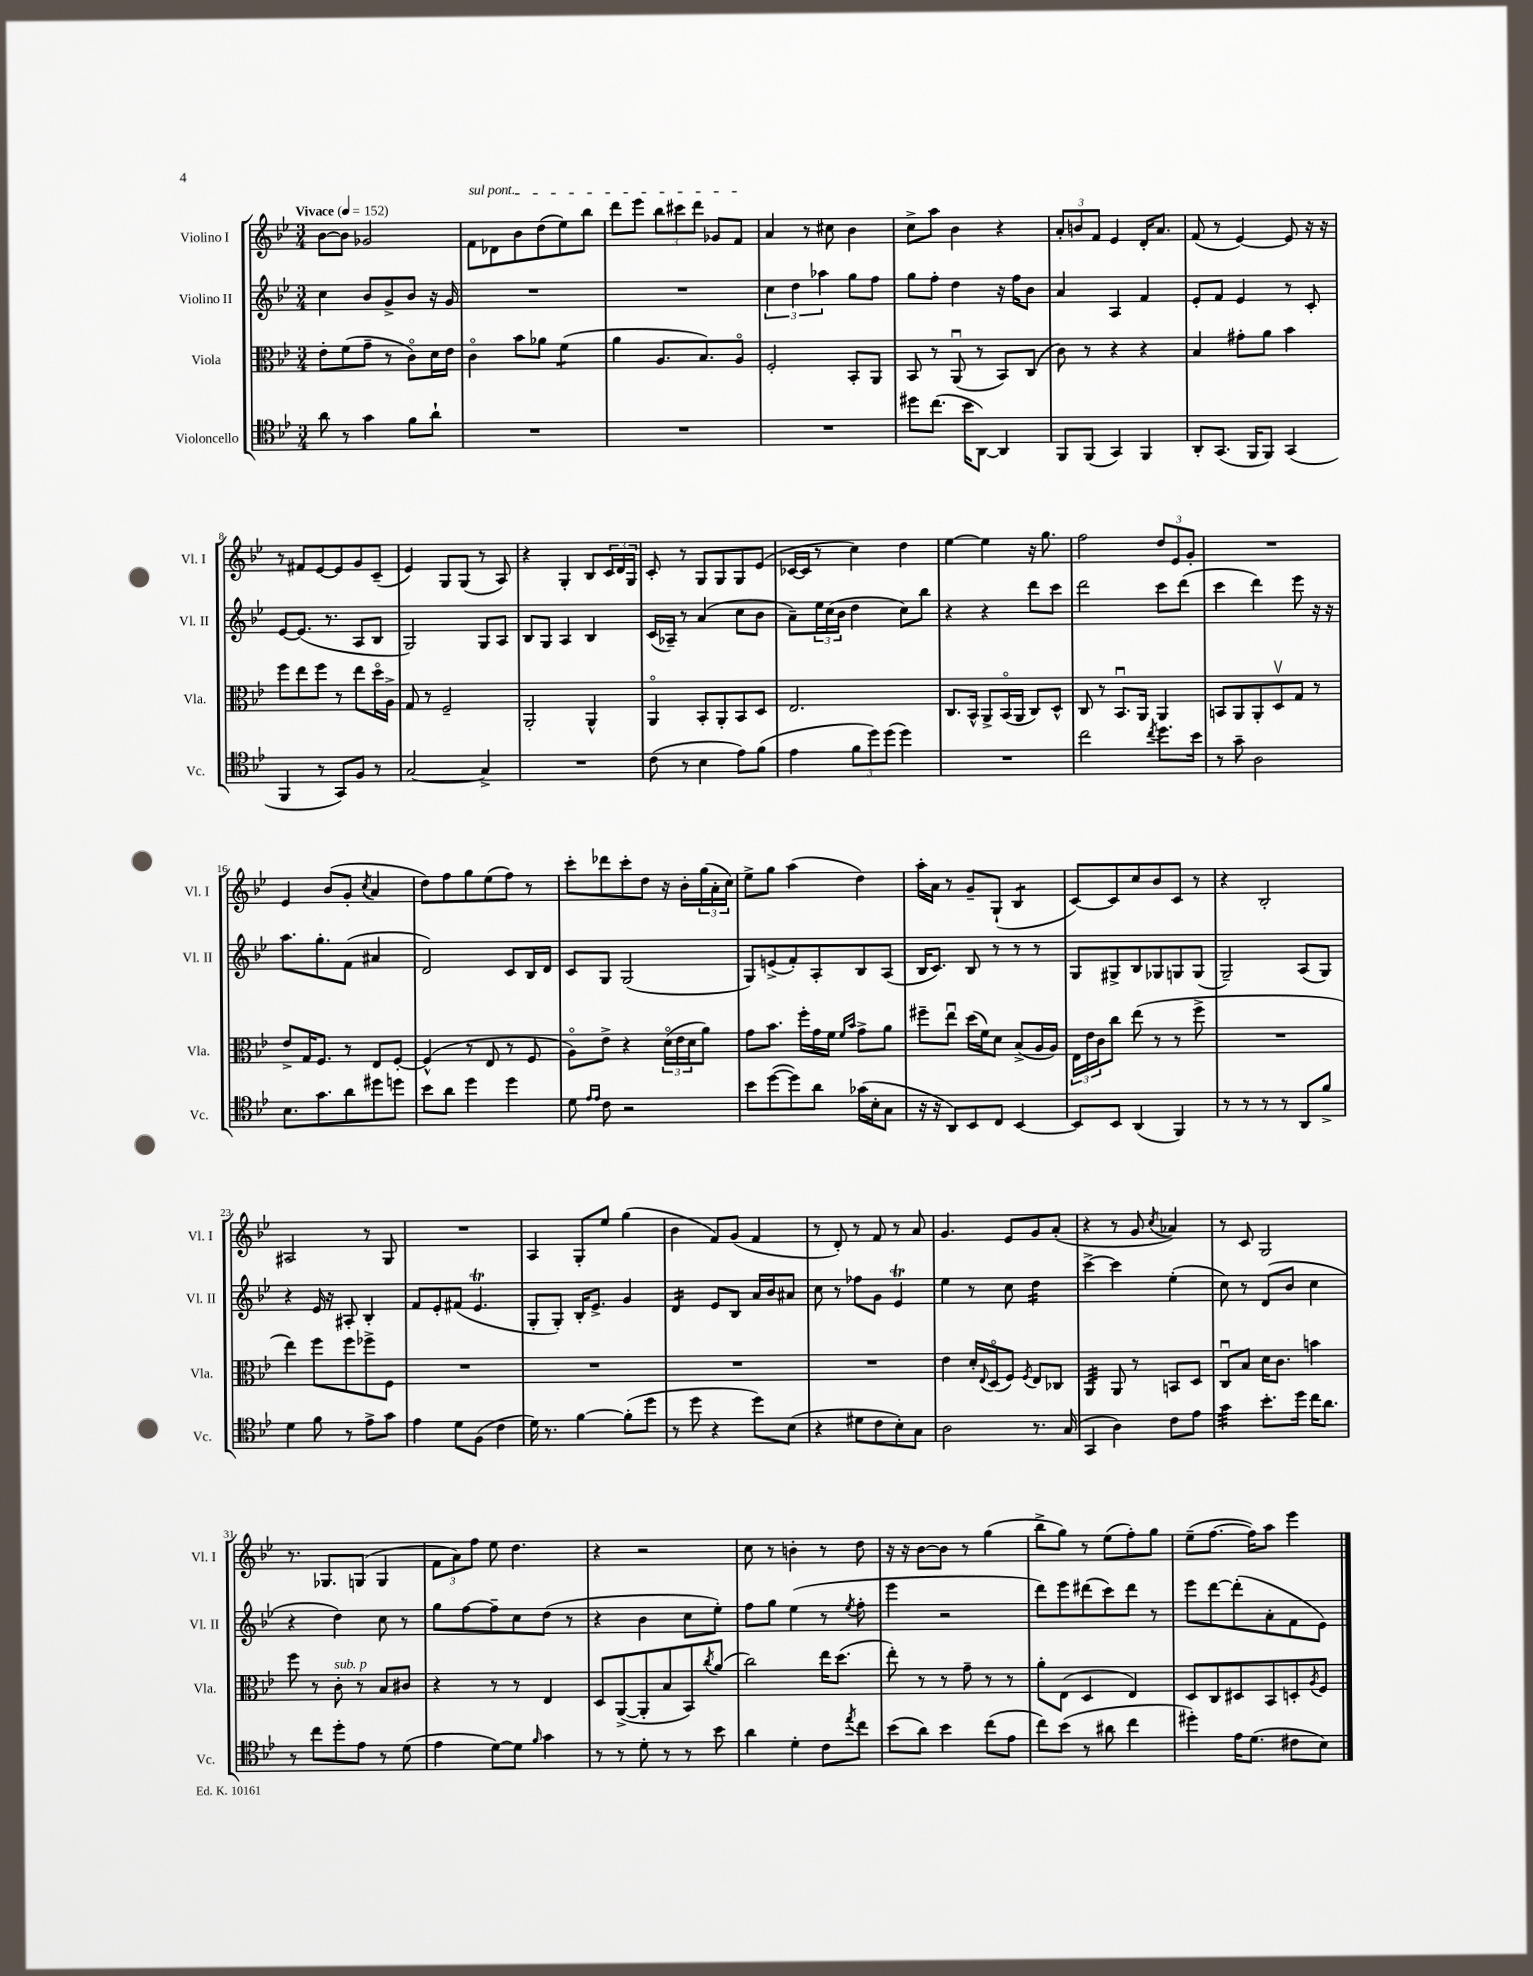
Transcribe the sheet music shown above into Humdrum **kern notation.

**kern	**kern	**kern	**kern
*staff4	*staff3	*staff2	*staff1
*clefC4	*clefC3	*clefG2	*clefG2
*k[b-e-]	*k[b-e-]	*k[b-e-]	*k[b-e-]
*M3/4	*M3/4	*M3/4	*M3/4
*MM152	*MM152	*MM152	*MM152
8a	8e-'	4cc	[8b-
8r	(8f	.	8b-]
4g	8g~	8b-	2g-
.	8r	8g^	.
8f	8co)	8b-	.
8a`	16d	16r	.
.	16e-	16g	.
=	=	=	=
2.r	4co	2.r	8f
.	.	.	8d-
.	8b-	.	8b-
.	8a-	.	(8dd
.	(4f	.	8ee-)
.	.	.	8bb-
=	=	=	=
2.r	4a	2.r	8ddd
.	.	.	8eee-
.	8.A	.	12bb-
.	.	.	12ccc#
.	.	.	12ddd
.	8.B-)	.	.
.	.	.	8g-
.	8Ao	.	8f
=	=	=	=
2.r	2F'	6cc	4a
.	.	6dd	.
.	.	.	8r
.	.	6aa-	.
.	.	.	8cc#
.	8BB-'	8gg	4b-
.	8AA	8ff	.
=	=	=	=
8dd#	8BB-	8gg	8cc^
(8.cc	8r	8ff'	8aa
.	(8AAu	4dd	4b-
16b-	.	.	.
[8AA)	8r	.	.
4AA]	8BB-)	16r	4r
.	.	16ff	.
.	(8C	8b-	.
=	=	=	=
8FF	8c)	4a	12a'
.	.	.	12b
(8FF	8r	.	.
.	.	.	12f
4GG)	4r	4A	4e-
4FF	4r	4f	16d'
.	.	.	8.a
=	=	=	=
8AA'	4B-	8e-'	(8f
(8.GG	.	8f	8r
.	8g#'	4e-	[4e-)
16FF	.	.	.
8FF)	8a	.	.
(4GG	4b-	8r	8e-]
.	.	8c'	16r
.	.	.	16r
=	=	=	=
4FF	8ff	[8e-	8r
.	8ee-	(8.e-]	8f#
8r	8ff	.	[8e-
.	.	8.r	.
8GG)	8r	.	8e-]
8F	8ee-	8A	8g
8r	16ddo	8B-	(8c~
.	16A^	.	.
=	=	=	=
[2G	8G	2G)	4e-)
.	8r	.	.
.	2F~	.	8G
.	.	.	(8G
4G^]	.	8G	8r
.	.	8A	8A)
=	=	=	=
2.r	2AA'	8B-	4r
.	.	8G	.
.	.	4A	4G'
.	4AA^^	4B-	8B-
.	.	.	24c
.	.	.	24d
.	.	.	24G
=	=	=	=
(8c	4AAo	(16c	8c'
.	.	16A-~)	.
8r	.	8r	8r
4B-	8BB-'	(4a	8G
.	8AA'	.	8G
8e-)	8BB-	8cc	8G
(8f	8D	8b-	(8e-
=	=	=	=
4e-	2.E-	8a~)	[16c-
.	.	.	16c-]
.	.	24ee-	8r
.	.	(24cc	.
.	.	24b-	.
12f	.	4dd	4cc)
12dd)	.	.	.
(12dd	.	.	.
4dd)	.	8cc)	4dd
.	.	8bb-	.
=	=	=	=
2.r	8.C	4r	[4ee-
.	16BB-^^	.	.
.	8AA^	4r	4ee-]
.	(16BB-o	.	.
.	16AA	.	.
.	8C)	8ddd	16r
.	.	.	8.gg
.	8D^^	8ccc	.
=	=	=	=
2cc	8C	2ddd	2ff
.	8r	.	.
.	8.BB-u	.	.
.	16AA	.	.
8qcc	.	.	.
8.dd	4AA	8ccc	12dd
.	.	.	12e-
.	.	(8ddd	.
.	.	.	12g'
16b-	.	.	.
=	=	=	=
8r	8BB	4ccc	2.r
8g~	8AA	.	.
2A	8AA'	4ddd)	.
.	8Dv	.	.
.	8G	8eee-	.
.	8r	16r	.
.	.	16r	.
=	=	=	=
8.B-	8e-^	8.aa	4e-
.	16G	.	.
8.g	8.F	8.gg'	.
.	.	.	(8b-
8a	8r	(8f	8g'
.	.	.	8qcc
8dd#	8E-	4a#	4a
8dd	[8F'	.	.
=	=	=	=
8b-	(4F^^]	2d)	8dd)
8a	.	.	8ff
4dd	8r	.	8gg
.	8E-	.	(8ee-
4dd	8r	8c	8ff)
.	8F	16B-	8r
.	.	16d	.
=	=	=	=
8d	8Ao)	8c	8ccc'
16qqe-	.	.	.
16qqe-	.	.	.
8c	8e-^	8G	8ddd-
2r	4r	(2G	8ccc'
.	.	.	8dd
.	(24do	.	16r
.	24e-	.	.
.	.	.	16b-'
.	24d	.	.
.	8a)	.	(24gg
.	.	.	24a'
.	.	.	24cc)
=	=	=	=
8b-	8g	8G)	8ee-^
([8dd	8.b-	(8e^	8gg
8dd])	.	8f')	(4aa
.	16ff'	.	.
8a	16g	8A'	.
.	16f	.	.
.	16qqf	.	.
.	16qqb-	.	.
(16g-	8g^	8B-	4dd)
16B-'	.	.	.
8G	8a	(8A	.
=	=	=	=
16r	8ff#~	16B-	16aa'
16r	.	8.c)	16a
8AA)	8ee-u	.	8r
8BB-	(16dd	8B-	8g~
.	16f)	.	.
8C	8d	8r	(8G`
[4BB-	(8B-^	8r	4B-
.	16A	8r	.
.	16A)	.	.
=	=	=	=
8BB-]	24E-	8G	[8c)
.	24e-	.	.
.	24c	.	.
8BB-	8cc	8G#^	8c]
(4AA	(8ee-	8B-	8cc
.	8r	8G-	8b-
4FF)	8r	8G	8c
.	8ff^	(8G	8r
=	=	=	=
8r	2.r	2G~)	4r
8r	.	.	.
8r	.	.	2B-'
8r	.	.	.
8AA	.	(8A	.
8f^	.	8G)	.
=	=	=	=
4d	4ee-)	4r	2A#
8f	8ff	16e-	.
.	.	16r	.
8r	8ff	8A#'	.
8e-^	8ff-^	4B-'	8r
8g	8F	.	8G
=	=	=	=
4e-	2.r	8f	2.r
.	.	8e-'	.
8d	.	(8f#	.
(8F	.	4.e-	.
4c	.	.	.
=	=	=	=
16d)	2.r	8G'	4A
8.r	.	.	.
.	.	8G')	.
[4f	.	16B-'	8G'
.	.	8.e-^	.
.	.	.	8ee-
(8f']	.	4g	(4gg
8dd	.	.	.
=	=	=	=
8r	2.r	4d	4b-
8dd	.	.	.
4r	.	8e-	8f)
.	.	8B-	(8g
8dd)	.	16a	4f
.	.	16b-	.
(8B-	.	8a#	.
=	=	=	=
4r	2.r	8cc	8r
.	.	8r	8d')
8d#	.	8ff-	8r
8c	.	8g	8f
8B-')	.	4e-	8r
8G	.	.	8a
=	=	=	=
2A	4e-	4ee-	4.g
.	16d'	8r	.
.	8qqE-	.	.
.	(16Do	.	.
.	8F)	8cc	8e-
.	8qF	.	.
8.r	8E-	4dd	8g
.	8C-	.	(8a'
(16G	.	.	.
=	=	=	=
4GG	4AA	[4ccc^	4r
4A)	8AA	4ccc]	8r
.	8r	.	8g
.	.	.	8qcc
8c	8BB	(4ee-'	4a-)
8e-	8D	.	.
=	=	=	=
4g	8Cu	8cc)	8r
.	8B-	8r	8c
8.b-'	16d	(8d	2G
.	8.c	.	.
.	.	8b-	.
16dd	.	.	.
16cc	4b	4cc	.
8.a	.	.	.
=	=	=	=
8r	8ff	4r	8.r
8cc	8r	.	.
.	.	.	8.G-
8dd'	8c'	4dd)	.
8e-	8r	.	(8G
8r	8B-	8cc	4G
(8d	8c#	8r	.
=	=	=	=
4e-	4r	8gg	12f
.	.	.	12a)
.	.	[8ff	.
.	.	.	12ff
[8d)	8r	8ff~]	8ee-
8d]	8r	8cc	4.dd
16qqf	.	.	.
4g	4E-	(8dd	.
.	.	8r	.
=	=	=	=
8r	8D	4r	4r
8r	([8AA^	.	.
8d'	8AA']	4b-	2r
8r	8B-	.	.
8r	8BB-)	8cc	.
.	8qcc	.	.
8b-	(8a	8ee-')	.
=	=	=	=
4a	2cc)	8ff	8cc
.	.	8gg	8r
4d'	.	(4ee-	4b'
8c	16ee-	8r	8r
.	(8.dd	.	.
8qee-	.	8qee-	.
8cc	.	8ff'	8dd
=	=	=	=
(8b-	8ee-')	4eee-	16r
.	.	.	16r
8a)	8r	.	[8b-
4b-	8r	2r	8b-]
.	8g~	.	8r
(8cc	8r	.	(4gg
8e-	8r	.	.
=	=	=	=
8cc)	8a'	8ddd)	8bb-^
(8b-	(8E-	8eee-	8gg)
8r	4D	(8ddd#	8r
8a#	.	8ccc)	(8ee-
4cc	4E-)	8ddd#	8ff')
.	.	8r	8gg
=	=	=	=
4dd#')	8D	8eee-	(8ee-~
.	8C	[8ddd	[8.ff
16e-	8D#	(8ddd']	.
(8.d	.	.	16ff])
.	8BB-	8a'	8aa
8c#	8D'	8f	4eee-
.	8qA	.	.
8B-)	8F	8e-)	.
==	==	==	==
*-	*-	*-	*-
